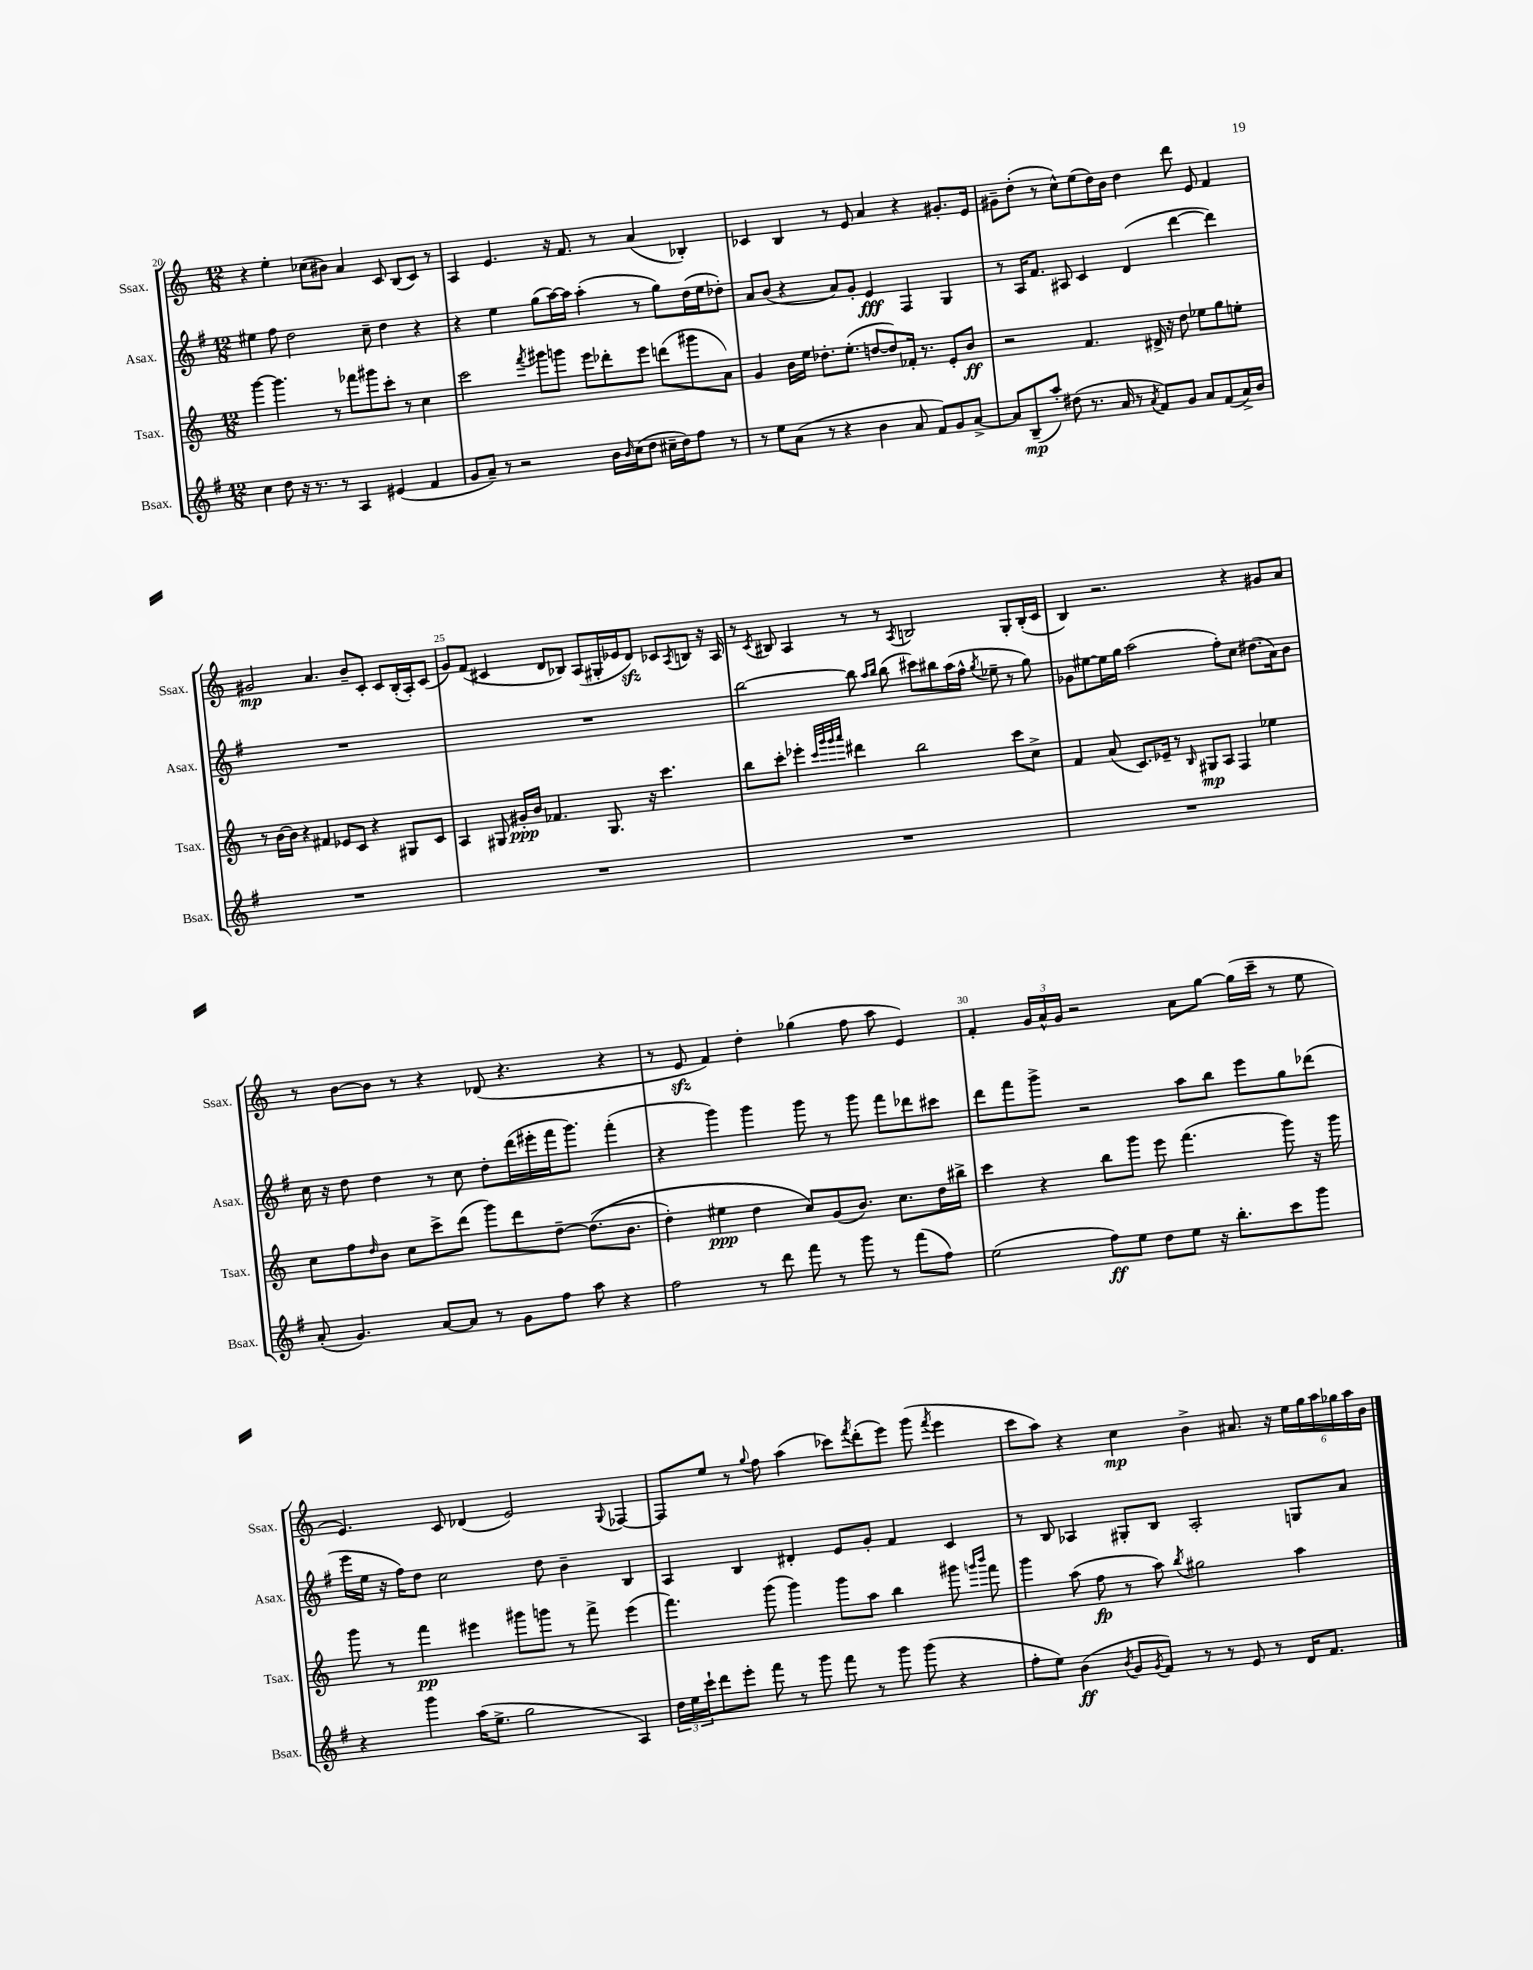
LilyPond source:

<<
\new StaffGroup <<
\new Staff = "s0" \with { instrumentName = "Ssax." shortInstrumentName = "Ssax." } {
    \clef treble \key c \major \numericTimeSignature \time 12/8
    r4 e''4-. ces''8( bis'8) a'4 c'8 b8( c'8) r8 |
    a4 e'4. r16 f'8. r8 a'4( bes4-.) |
    ces'4 b4 r8 e'8 a'4 r4 gis'8.-. e'16 |
    gis'8-- d''8-.( r8 c''8-^) e''8( d''16) b'16 d''4 d'''8 e'8 f'4 |
    gis'2\mp a'4. b'8-- c'8-. c'8 b16-.( a16-.) c'8( |
    g'8) f'8( cis'4 d'8 bes8) a8( gis16-. ees'16 d'8\sfz) ces'8 \acciaccatura { a8 } b8 r16 a16 |
    r8 \acciaccatura { c'8 } bis8 a4 r8 r8 \acciaccatura { a8 } b2 g8-. b16-.( c'16 |
    b4) r2. r4 gis'8 a'8 |
    r8 b'8~ b'8 r8 r4 des'8( r4. r4 |
    r8 e'8\sfz f'4) d''4-. ges''4( f''8 a''8 e'4) |
    f'4-. \tuplet 3/2 { g'16 a'16-^ g'16 } r2 a'8 g''8~ g''16( c'''16-- r8 e''8 |
    e'4.) c'8 des'4( e'2) \appoggiatura { g8 } fes4~ |
    fes8 e''8 r8 \appoggiatura { g''8 } f''8 a''4( ces'''8) \acciaccatura { f'''8 } d'''8-.( e'''8) g'''8( \acciaccatura { f'''8 } e'''4 |
    c'''8 a''8) r4 c''4\mp b'4-> ais'8. r16 \tuplet 6/4 { e''16 g''16 a''16 ges''16 a''16 b'16 } \bar "|." |
}
\new Staff = "s1" \with { instrumentName = "Asax." shortInstrumentName = "Asax." } {
    \clef treble \key g \major \numericTimeSignature \time 12/8
    eis''4 fis''8 d''2 c''8-- d''4 r4 |
    r4 e''4 g''8( a''16~) a''16 a''4-.( r8 g''8) d''16( e''16 des''8-.) |
    a'8 b'8( r4 a'8) g'8-. e'4\fff fis4 g4 |
    r8 a16 fis'8. ais8 c'4 d'4( d'''4~ d'''4) |
    R1. |
    R1. |
    b''2~ b''8 \grace { a''16 b''16 } b''8( cis'''8) bis''8 a''16( fis''16-^ \acciaccatura { g''8 } ees''8-- r8 g''8) |
    ges'8 eis''8~ eis''16 g''16 a''2( fis''8-.) c''8 dis''8.( a'16) b'8 |
    c''16 r16 d''8 d''4 r8 c''8 d''8-. d'''16( eis'''16-. fis'''16 g'''8.) fis'''4-.( |
    r4 g'''4) g'''4 g'''8 r8 g'''8 fis'''8 des'''8 cis'''8 |
    d'''8 fis'''8 g'''8-> r2 a''8 b''8 e'''8 g''8 des'''8( |
    e'''16 e''16 r16 fis''16) d''8 c''2 d''8 b'4-- b4 |
    a4 b4 dis'4-. e'8 g'8-. fis'4 c'4 |
    r8 b8 aes4 gis8-. b8 aes2-. g8 a'8 \bar "|." |
}
\new Staff = "s2" \with { instrumentName = "Tsax." shortInstrumentName = "Tsax." } {
    \clef treble \key c \major \numericTimeSignature \time 12/8
    g'''4~ g'''4. r8 fes'''8 gis'''8 c'''8-. r8 c''4 |
    c'''2 \acciaccatura { f'''8 } gis'''8 g'''8 e'''8 des'''8-. e'''8 d'''8( gis'''8 a'8) |
    g'4 b'16 e''16 des''8.-. e''8.-.( d''8~ d''8) fes'16-. r8. e'8-. b'8\ff |
    r2 f'4. dis'16-> r16 d''8 ees''8 g''8 e''8-. |
    r8 b'16~ b'16 r4 fis'4 ees'8 c'8 r4 gis8 c'8 |
    a4 gis8 gis'16-.\ppp b'16 fes'4. gis8. r16 c'''4. |
    b''8 c'''8-. ees'''4-. \grace { c'''32 g'''32 g'''32 a'''32 } dis'''4 b''2 c'''8 c''8-> |
    f'4 a'8( c'8.) ees'16-- r8 \grace { b16 } gis8\mp a8 f4 ees''4 |
    c''8 f''8 \grace { d''16 } b'8 c''8 c'''8-> d'''8( g'''8) d'''8 d''8~-- d''8.(\( b'8. |
    d''4-.) eis''4\ppp d''4 c''8\) g'8( b'8.) c''8. d''16 bis''16-> |
    c'''4 r4 b''8 g'''8 e'''8 f'''4.( g'''8) r16 g'''16 |
    g'''8 r8 f'''4\pp eis'''4 gis'''8 g'''8 r8 f'''8-> eis'''4( |
    f'''4.) g'''8( g'''4) g'''8 a''8 b''4 gis'''8 \grace { g'''16 b'''16 } f'''8 |
    g'''4 a''8( f''8\fp r8 a''8) \acciaccatura { b''8 } gis''2 a''4 \bar "|." |
}
\new Staff = "s3" \with { instrumentName = "Bsax." shortInstrumentName = "Bsax." } {
    \clef treble \key g \major \numericTimeSignature \time 12/8
    c''4 d''8 r16 r8. r8 a4 eis'4( fis'4 |
    g'8 a'8--) r8 r2 b'16 \grace { b'16 } c''16( d''8 cis''16-- d''16) fis''8 r8 |
    r8 e''8 a'8( r8 r4 b'4 a'8 fis'8) g'8 a'8~-> |
    a'8 b8--\mp( a''8-.) dis''8( r8. a'16 r8 \acciaccatura { a'8 } fis'8) g'8 a'8 fis'8( a'16->) b'16 |
    R1. |
    R1. |
    R1. |
    R1. |
    a'8-.( g'4.) a'8~ a'8 r8 g'8 fis''8 a''8 r4 |
    fis''2 r8 d'''8 fis'''8 r8 g'''8 r8 fis'''8( fis''8) |
    e''2( fis''8\ff) e''8 d''8 e''8 r16 b''8.-. c'''8 g'''8 |
    r4 g'''4 a''16( e''8.-> g''2 a4) |
    \tuplet 3/2 { d''16 e''16 c'''16-! } d'''8 e'''8-. fis'''8 r8 g'''8 fis'''8 r8 g'''8 g'''8( r4 |
    fis''8-. e''8) b'4\ff( \acciaccatura { b'8 } g'8 \acciaccatura { g'8 } fis'8) r8 r8 e'8 r8 d'16 fis'8. \bar "|." |
}
>>
>>
\layout { \context { \Score currentBarNumber = #20 \override BarNumber.break-visibility = ##(#f #t #t) barNumberVisibility = #(every-nth-bar-number-visible 5) } }
